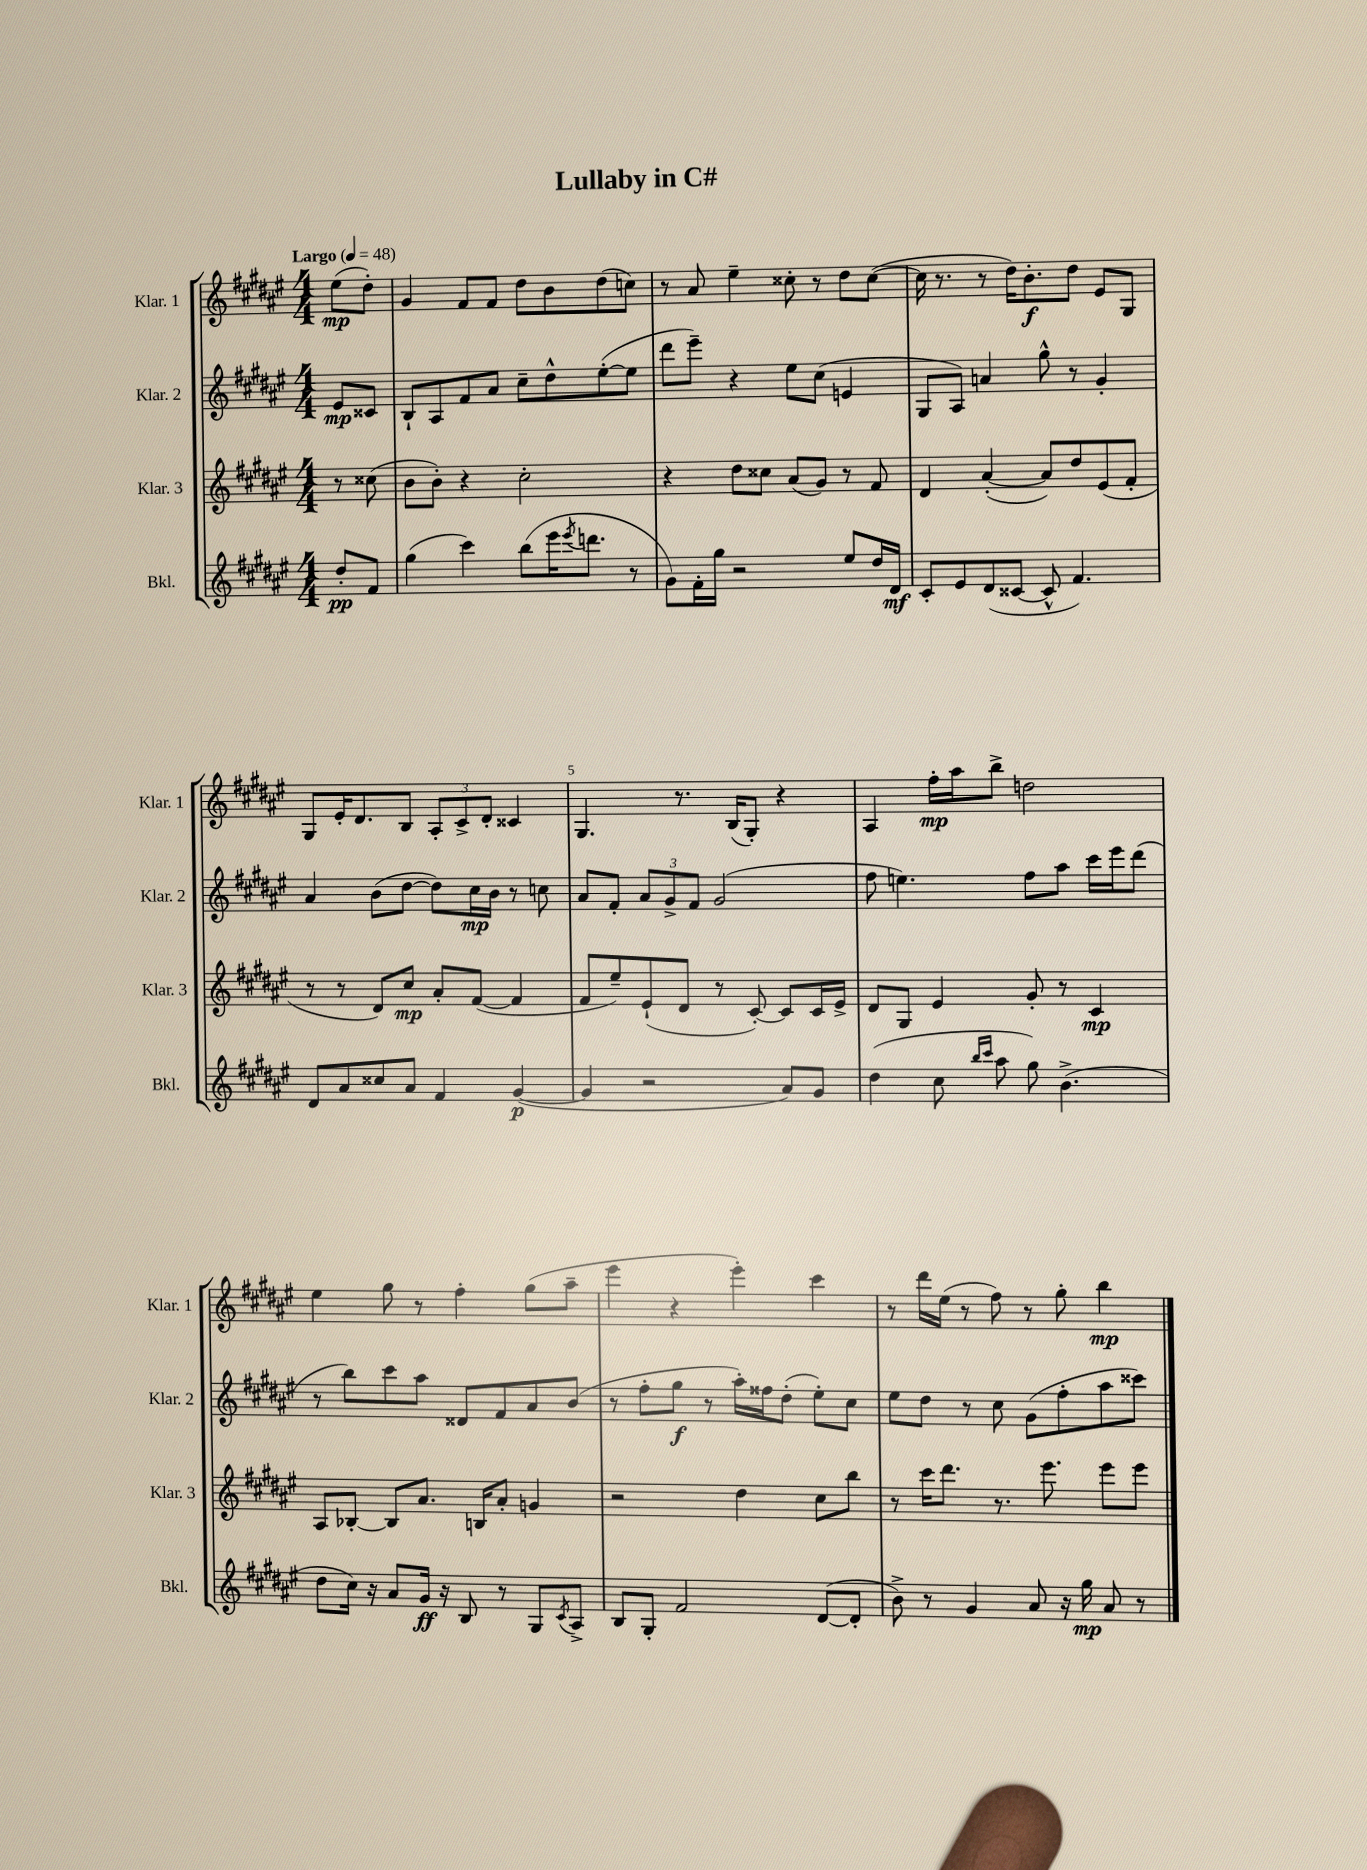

**kern	**dynam	**kern	**dynam	**kern	**dynam	**kern	**dynam
*part4	*part4	*part3	*part3	*part2	*part2	*part1	*part1
*staff4	*staff4	*staff3	*staff3	*staff2	*staff2	*staff1	*staff1
*I"Bkl.	*	*I"Klar. 3	*	*I"Klar. 2	*	*I"Klar. 1	*
*I'Bkl.	*	*I'Klar. 3	*	*I'Klar. 2	*	*I'Klar. 1	*
*clefG2	*	*clefG2	*	*clefG2	*	*clefG2	*
*k[f#c#g#d#a#e#]	*	*k[f#c#g#d#a#e#]	*	*k[f#c#g#d#a#e#]	*	*k[f#c#g#d#a#e#]	*
*M4/4	*	*M4/4	*	*M4/4	*	*M4/4	*
*MM48	*	*MM48	*	*MM48	*	*MM48	*
=	=	=	=	=	=	=	=
!	!	!	!	!	!	!LO:TX:a:B:t=Largo	!
8dd#'/L	pp	8r	.	8e#/L	mp	(8ee#\L	mp
8f#/J	.	(8cc##X\	.	8c##X/J	.	8dd#'\J)	.
=1	=1	=1	=1	=1	=1	=1	=1
(4gg#\	.	8b\L	.	8B`/L	.	4g#/	.
.	.	8b'\J)	.	8A#/	.	.	.
4ccc#\)	.	4r	.	8f#/	.	8f#/L	.
.	.	.	.	8a#/J	.	8f#/J	.
(8bb\L	.	2cc#'\	.	8cc#~\L	.	8dd#\L	.
16eee#\K	.	.	.	8dd#^^\	.	8b\	.
8qeee#/	.	.	.	.	.	.	.
8.dddn\J	.	.	.	.	.	.	.
.	.	.	.	([8ee#'\	.	(8dd#\	.
8r	.	.	.	8ee#\J]	.	8ccn\J)	.
=2	=2	=2	=2	=2	=2	=2	=2
8g#\L)	.	4r	.	8ddd#\L	.	8r	.
16f#'\L	.	.	.	8eee#~\J)	.	8a#/	.
16gg#\JJ	.	.	.	.	.	.	.
2r	.	8dd#\L	.	4r	.	4ee#~\	.
.	.	8cc##X\J	.	.	.	.	.
.	.	(8a#/L	.	8ee#\L	.	8cc##X'\	.
.	.	8g#/J)	.	(8cc#\J	.	8r	.
8ee#/L	.	8r	.	4en/	.	8dd#\L	.
16dd#/L	.	8f#/	.	.	.	([8cc##\J	.
16d#/JJ	mf	.	.	.	.	.	.
=3	=3	=3	=3	=3	=3	=3	=3
8c#'/L	.	4d#/	.	8G#/L	.	16cc##\]	.
.	.	.	.	.	.	8.r	.
8e#/	.	.	.	8A#/J)	.	.	.
(8d#/	.	([4a#'/	.	4an/	.	8r	.
[8c##X/J	.	.	.	.	.	16dd#\KL)	.
.	.	.	.	.	.	8.b'\	f
8c##^^/]	.	8a#/L])	.	8gg#^^\	.	.	.
4.f#/)	.	8dd#/	.	8r	.	8dd#\J	.
.	.	(8e#/	.	4g#'/	.	8e#/L	.
.	.	8f#'/J	.	.	.	8G#/J	.
!!LO:LB:g=z
=4	=4	=4	=4	=4	=4	=4	=4
8d#/L	.	8r	.	4a#/	.	8G#/L	.
8a#/	.	8r	.	.	.	16e#'/K	.
.	.	.	.	.	.	8.d#/	.
8cc##X/	.	8d#/L)	.	(8b\L	.	.	.
8a#/J	.	8cc#/J	mp	[8dd#\J	.	8B/J	.
4f#/	.	8a#'/L	.	8dd#\L])	.	12A#'/L	.
.	.	.	.	.	.	12c#^/	.
.	.	([8f#/J	.	16cc#\L	mp	.	.
.	.	.	.	.	.	12d#'/J	.
.	.	.	.	16b\JJ	.	.	.
([4g#/	p	4f#/]	.	8r	.	4c##X/	.
.	.	.	.	8ccn\	.	.	.
=5	=5	=5	=5	=5	=5	=5	=5
4g#/]	.	8f#/L	.	8a#/L	.	4.G#/	.
.	.	8ee#~/)	.	8f#'/J	.	.	.
2r	.	(8e#`/	.	12a#/L	.	.	.
.	.	.	.	12g#^/	.	.	.
.	.	8d#/J	.	.	.	8.r	.
.	.	.	.	12f#/J	.	.	.
.	.	8r	.	(2g#/	.	.	.
.	.	.	.	.	.	(16B/KL	.
.	.	[8c#'/)	.	.	.	8G#'/J)	.
8a#/L)	.	8c#/L]	.	.	.	4r	.
8g#/J	.	16c#/L	.	.	.	.	.
.	.	16e#^/JJ	.	.	.	.	.
=6	=6	=6	=6	=6	=6	=6	=6
(4dd#\	.	8d#/L	.	8ff#\	.	4A#/	.
.	.	8G#/J	.	4.een\)	.	.	.
8cc#\	.	4e#/	.	.	.	16ff#'\LL	mp
.	.	.	.	.	.	16aa#\J	.
16qqbb/LL	.	.	.	.	.	.	.
16qqccc#/JJ	.	.	.	.	.	.	.
8aa#\	.	.	.	.	.	8bb^\J	.
8gg#\)	.	8g#'/	.	8ff#\L	.	2ddn\	.
(4.b^\	.	8r	.	8aa#\J	.	.	.
.	.	4c#/	mp	16ccc#\LL	.	.	.
.	.	.	.	16eee#\J	.	.	.
.	.	.	.	(8ddd#\J	.	.	.
!!LO:LB:g=z
=7	=7	=7	=7	=7	=7	=7	=7
8dd#\L	.	8A#/L	.	8r	.	4ee#\	.
16cc#\Jk)	.	[8B-X'/J	.	8bb\L)	.	.	.
16r	.	.	.	.	.	.	.
8a#/L	.	8B-/L]	.	8ccc#\	.	8gg#\	.
16g#/Jk	ff	8.a#/J	.	8aa#\J	.	8r	.
16r	.	.	.	.	.	.	.
8B/	.	.	.	8d##X/L	.	4ff#'\	.
.	.	16Bn/KL	.	.	.	.	.
8r	.	8a#'/J	.	8f#/	.	.	.
8G#/L	.	4gn/	.	8a#/	.	(8gg#\L	.
8qc#/	.	.	.	.	.	.	.
8A#^/J	.	.	.	(8b/J	.	8aa#~\J	.
=8	=8	=8	=8	=8	=8	=8	=8
8B/L	.	2r	.	8r	.	4eee#\	.
8G#'/J	.	.	.	8ff#'\L	.	.	.
2f#/	.	.	.	8gg#\J	f	4r	.
.	.	.	.	8r	.	.	.
.	.	4dd#\	.	16aa#'\LL)	.	4eee#'\)	.
.	.	.	.	16ff##X\J	.	.	.
.	.	.	.	(8dd#'\J	.	.	.
([8d#/L	.	8cc#\L	.	8ee#'\L)	.	4ccc#\	.
8d#'/J]	.	8bb\J	.	8cc#\J	.	.	.
=9	=9	=9	=9	=9	=9	=9	=9
8b^\)	.	8r	.	8ee#\L	.	8r	.
8r	.	16ccc#\KL	.	8dd#\J	.	16ddd#\LL	.
.	.	8.ddd#\J	.	.	.	(16ee#\JJ	.
4g#/	.	.	.	8r	.	8r	.
.	.	8.r	.	8cc#\	.	8ff#\)	.
8a#/	.	.	.	(8g#\L	.	8r	.
.	.	8.eee#\	.	.	.	.	.
16r	.	.	.	8ff#'\	.	8gg#'\	.
16gg#\	mp	.	.	.	.	.	.
8a#/	.	8eee#\L	.	8aa#\	.	4bb\	mp
8r	.	8eee#\J	.	8ccc##X\J)	.	.	.
==	==	==	==	==	==	==	==
*-	*-	*-	*-	*-	*-	*-	*-
